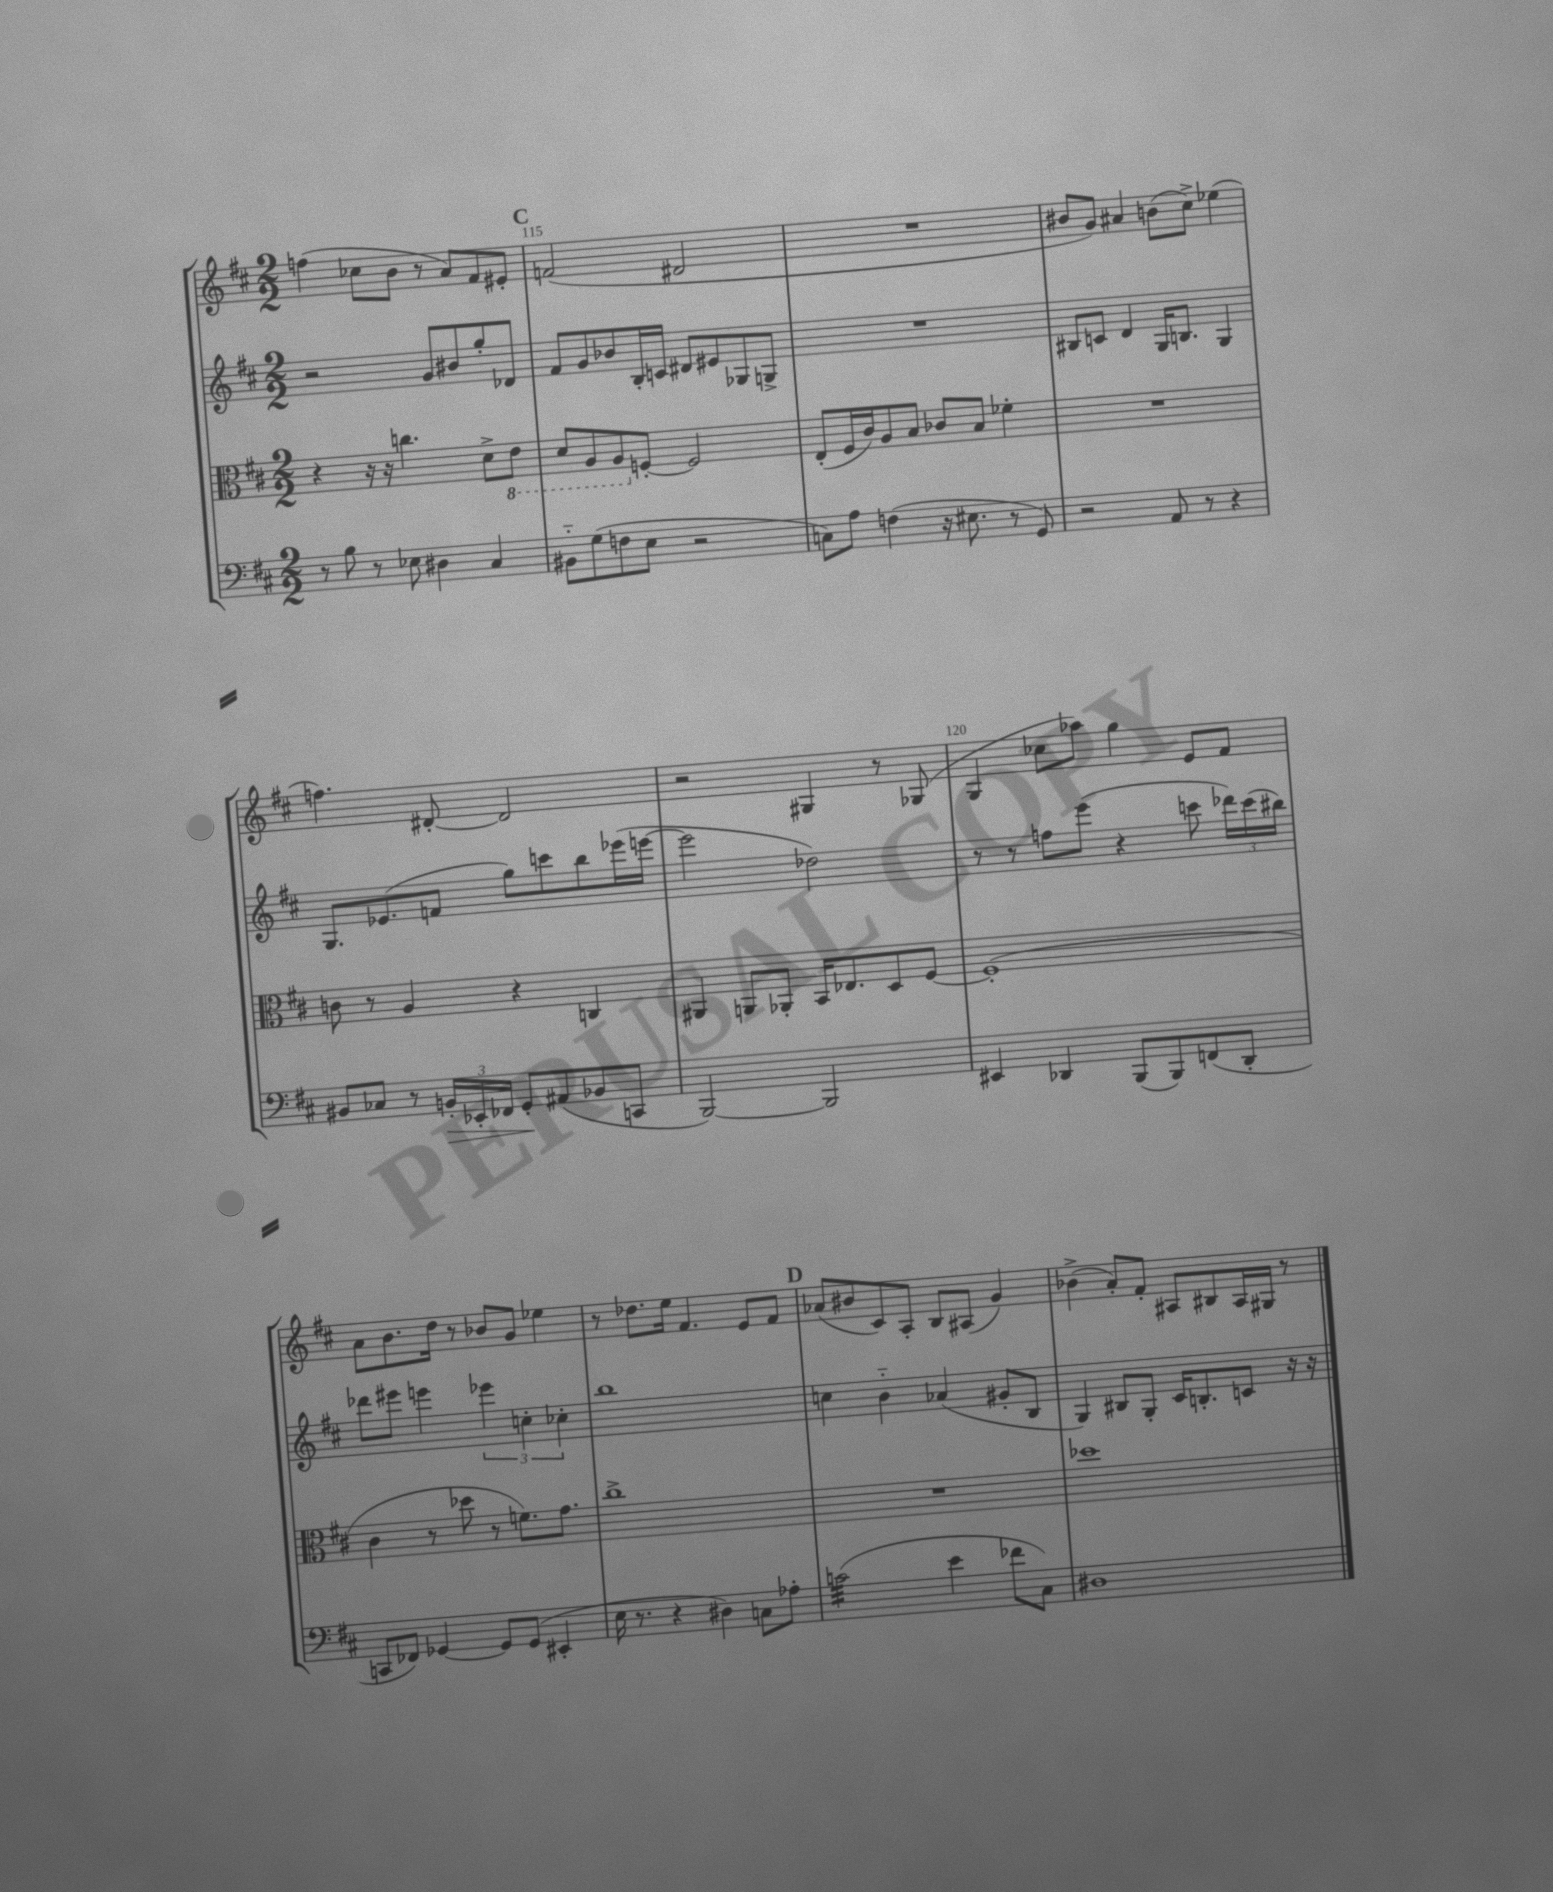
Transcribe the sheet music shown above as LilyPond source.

<<
\new StaffGroup <<
\new Staff = "s0" {
    \clef treble \key d \major \numericTimeSignature \time 2/2
    \autoBeamOff f''4( ces''8[ b'8] r8 a'8[) fis'8 eis'8]-. |
    \mark \markup { \bold "C" } f'2( dis'2 |
    R1 |
    bis'8[ g'8]) ais'4 b'8[( cis''8]->) ees''4( |
    f''4.) dis'8~-. dis'2 |
    r2 gis4 r8 ges8( |
    g4 ces''8[ aes''8]) g''4 e'8[ fis'8] |
    a'8[ b'8. d''16] r8 bes'8[ g'8] ees''4 |
    r8 des''8.[ e''16] fis'4. e'8[ fis'8] |
    \mark \markup { \bold "D" } aes'8[( bis'8 cis'8) a8]-. b8[ ais8]( g'4) |
    bes'4->( a'8[-.) fis'8]-. ais8[ bis8 ais16 gis16] r8 \bar "|." |
}
\new Staff = "s1" {
    \clef treble \key d \major \numericTimeSignature \time 2/2
    \autoBeamOff r2 g'8[ bis'8 g''8-. des'8] |
    \mark \markup { \bold "C" } fis'8[ g'8 bes'8 b16-. c'16] dis'8[ eis'8 ges8 g8]-> |
    R1 |
    bis8[ c'8] d'4 g16[ b8.] g4 |
    g8.[ ees'8.( f'8] g''8[) c'''8 b''8 ees'''16( e'''16]~ |
    e'''2 des''2) |
    r8 r8 f''8[ e'''8]( r4 c'''8 \tuplet 3/2 { des'''16[) c'''16( bis''16]) } |
    des'''8[ eis'''8] e'''4 \tuplet 3/2 { ees'''4 c''4-. ces''4-. } |
    b''1 |
    \mark \markup { \bold "D" } c''4 b'4-_ aes'4( gis'8[-. b8] |
    g4) bis8[ g8]-. cis'16[ b8.-. c'8] r16 r16 \bar "|." |
}
\new Staff = "s2" {
    \clef alto \key d \major \numericTimeSignature \time 2/2
    \autoBeamOff r4 r16 r16 c''4. d'8[-> \ottava #-1 e8] |
    \mark \markup { \bold "C" } d8[ a,8 a,8 \ottava #0 f8]~-. f2 |
    e8[-.( fis16 cis'16) a8 b8] ces'8[ b8] fes'4-. |
    R1 |
    c'8 r8 a4 r4 c4 |
    ais,4 a,8[ aes,8]-. b,16[ ees8. d8 fis8]~ |
    fis1-.( |
    cis'4 r8 des''8 r8 f'8.[) g'8.] |
    cis''1-> |
    \mark \markup { \bold "D" } R1 |
    des''1 \bar "|." |
}
\new Staff = "s3" {
    \clef bass \key d \major \numericTimeSignature \time 2/2
    \autoBeamOff r8 b8 r8 ees8 dis4 cis4 |
    \mark \markup { \bold "C" } bis,8[-_ g8( f8 e8] r2 |
    c8[) a8] f4( r16 eis8. r8 g,8) |
    r2 a,8 r8 r4 |
    bis,8[ ces8] r8 \tuplet 3/2 { b,16[-.\> ees,16-. fes,16] } g,8[-.\! ais,8( bes,8 c,8] |
    b,,2~) b,,2 |
    eis,4 des,4 b,,8[( b,,8) f,8( des,8]-. |
    c,8[ fes,8]) ges,4~ ges,8[ ges,8]( eis,4-. |
    e16 r8. r4 dis4) c8[ aes8]-. |
    \mark \markup { \bold "D" } c'2:32( e'4 fes'8[ cis8]) |
    dis1 \bar "|." |
}
>>
>>
\layout { \context { \Score currentBarNumber = #114 \override BarNumber.break-visibility = ##(#f #t #t) barNumberVisibility = #(every-nth-bar-number-visible 5) } }
